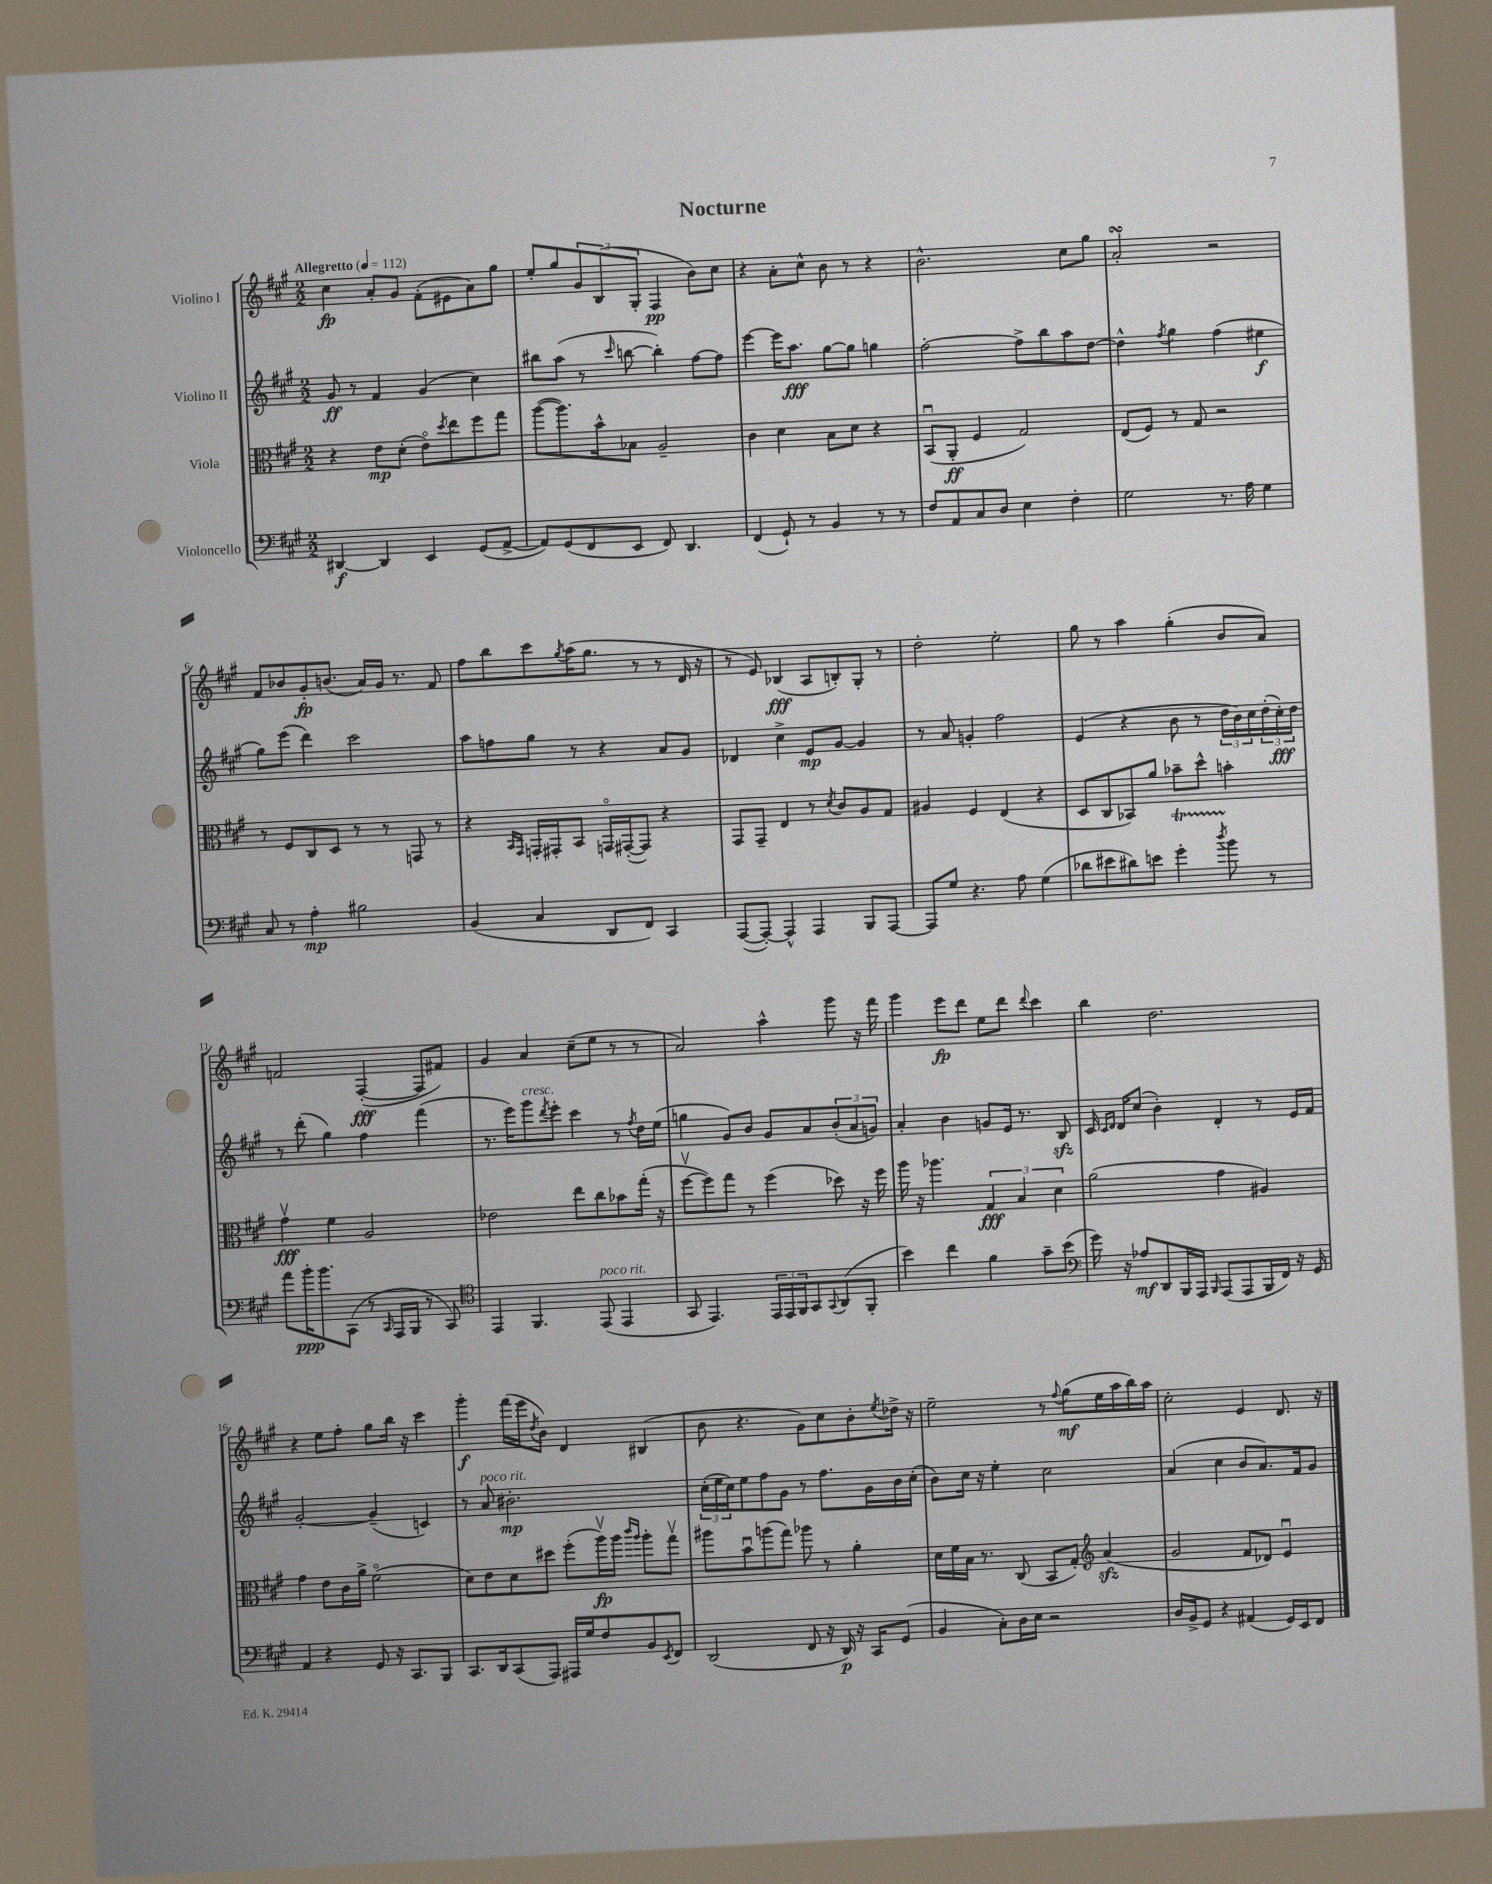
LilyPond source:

\header { title = "Nocturne" }
<<
\new StaffGroup <<
\new Staff = "s0" \with { instrumentName = "Violino I" } {
    \clef treble \key a \major \numericTimeSignature \time 2/2 \tempo "Allegretto" 4 = 112
    cis''4\fp a'8-. gis'8 fis'8-.( eis'8 a'8) gis''8 |
    e''8-. gis''8 \tuplet 3/2 { gis'8 b8( gis8-. } fis4\pp b'8) cis''8 |
    r4 a'8-. cis''8-^ b'8 r8 r4 |
    b'2.-^ cis''8 gis''8 |
    a'2-.\turn r2 |
    fis'8 bes'8 gis'8-.\fp b'8.( a'16) gis'16 r8. fis'8 |
    fis''8 b''8 cis'''8 \acciaccatura { gis''8 } a''16( gis''8. r8 r8 d'16 r16 |
    r8 e'8) bes4\fff( a8 b8-.) gis8-. r8 |
    d''2-. e''2-. |
    gis''8 r8 a''4 gis''4-.( b'8 a'8) |
    f'2 fis4~-.\fff( fis8 fis'8) |
    gis'4 a'4 cis''8--( e''8 r8 r8 |
    a'2) a''4-^ gis'''8 r16 fis'''16 |
    gis'''4 e'''8\fp d'''8 e''8 d'''8 \appoggiatura { d'''8 } cis'''4 |
    b''4 d''2. |
    r4 e''8 fis''8-. gis''8 b''16 r16 cis'''4 |
    gis'''4-.\f fis'''16( e'''16 \acciaccatura { d''8 } b'8) d'4 bis4( |
    b'8 r4. gis'8) cis''8 b'8-. \acciaccatura { e''8 } des''16-> r16 |
    e''2-- r8 \appoggiatura { fis''8 } gis''8\mf( e''16 a''16 b''16) a''16 |
    cis''2-. e'4 d'8. r16 \bar "|." |
}
\new Staff = "s1" \with { instrumentName = "Violino II" } {
    \clef treble \key a \major \numericTimeSignature \time 2/2
    gis'8\ff r8 fis'4 gis'4( cis''4) |
    bis''8 a''8( r8 \grace { cis'''16 } b''8~ b''4-.) fis''8~ fis''8 |
    e'''4~ e'''16 a''8.\fff gis''8~ gis''8 g''4 |
    fis''2~-. fis''8-> b''8 a''8 d''8~ |
    d''4-^ \acciaccatura { fis''8 } gis''4 fis''4( eis''4\f |
    gis''8) e'''8( d'''4) cis'''2 |
    a''8 f''8 gis''8 r8 r4 a'8 gis'8 |
    des'4 cis''4-> e'8\mp gis'8~ gis'4 |
    r8 a'8 g'4-. fis''2 |
    e'4( r4 b'8 r8 \tuplet 3/2 { d''16 b'16) cis''16 } \tuplet 3/2 { d''16-.( cis''16-.\fff) d''16 } |
    r8 d'''8-.( gis''4) fis''4 fis'''4( |
    r8. e'''16) gis'''8^\markup { \italic "cresc." } \acciaccatura { d'''8 } e'''8-. cis'''4 r8 \acciaccatura { fis''8 } d''16 e''16( |
    g''4 gis'8) b'8 gis'8 a'8 \tuplet 3/2 { b'8-.( a'8 g'8) } |
    a'4-. b'4 g'8 e'16 r8. b8\sfz |
    cis'16 \grace { cis'16 d'16 } d'16 cis''8( b'4-.) d'4-. r8 e'16 fis'16 |
    gis'2~-. gis'4--( c'4) |
    r8 a'8^\markup { \italic "poco rit." } bis'2.-.\mp |
    \tuplet 3/2 { cis''16-.( e''16 cis''16) } e''8 fis''8 gis'8 r8 fis''8. gis'16 b'16 cis''16-.( |
    b'8) cis''16 r16 e''4-. cis''2 |
    a'4( cis''4 b'8 a'8.) fis'16 gis'8 \bar "|." |
}
\new Staff = "s2" \with { instrumentName = "Viola" } {
    \clef alto \key a \major \numericTimeSignature \time 2/2
    r4 e'8\mp d'8-.( e'8\flageolet) \acciaccatura { d''8 } e''8 fis''8 gis''8 |
    a''8~( a''8.) b'16-^ bes8 a2-- |
    cis'4 d'4 b8 d'8 r4 |
    b,8\downbow( a,8-.\ff fis4 gis2) |
    e8( fis8) r8 gis8 r2 |
    r8 fis8 cis8 d8 r8 r8 g,8 r8 |
    r4 \grace { b,16 gis,16 } g,16-. gis,16-. b,8 g,16\flageolet gis,16~-.( gis,8) r4 |
    gis,8 gis,8-- e4 r8 \acciaccatura { d'8 } cis'8 a8 gis8 |
    ais4 fis4 e4( r4 |
    d8 cis8 bes,8) a'8 bes'8-- d''8-^ b'4-. |
    gis'4\upbow\fff fis'4 a2 |
    ees'2 e''8 cis''8 bes'8 gis''16-.( r16 |
    fis''8~\upbow fis''8) gis''8 r8 fis''4( des''8) r16 fis''16 |
    a''16 r16 aes''4. \tuplet 3/2 { gis4\fff b4 d'4 } |
    a'2( gis'4 ais4) |
    gis'4 e'8 cis'16 a'16-> fis'2\flageolet( |
    d'8) e'8 d'8 dis''8 fis''8-.( a''16\upbow\fp) a''16 \grace { cis'''16 a''16 } a''8-. gis''8\upbow |
    ais''8 b'8\downbow a''8( gis''8) aes''8 r8 a'4-. |
    d'16 fis'16 b16 r8. cis8( b,8 gis8-.) \clef treble a'4\sfz( |
    gis'2 fis'8 des'8) e'4\downbow \bar "|." |
}
\new Staff = "s3" \with { instrumentName = "Violoncello" } {
    \clef bass \key a \major \numericTimeSignature \time 2/2
    dis,4~\f dis,4 e,4 gis,8( a,8~-> |
    a,8) gis,8( fis,8 e,8 fis,8) d,4. |
    fis,4( gis,8-!) r8 b,4 r8 r8 |
    fis8 a,8 cis8 d8 e4 fis4-. |
    gis2 r8. a16 gis4 |
    cis8 r8 a4-.\mp bis2 |
    b,4( cis4 d,8 fis,8) cis,4 |
    a,,8~( a,,8~-.) a,,4-^ a,,4 b,,8 a,,8~ |
    a,,8 gis8 r4. a8 gis4( |
    des'8 eis'8 dis'8) e'8 gis'4-.\startTrillSpan \acciaccatura { d''8 } b'8\stopTrillSpan r8 |
    a'8 b'16-.\ppp b'8. cis,8( r8 \grace { cis,16 } a,,16 b,,16 r8 cis,8) |
    \clef tenor e,4 fis,4. e,8^\markup { \italic "poco rit." }( e,4 |
    gis,8 e,4.) \tuplet 3/2 { e,16 e,16 fis,16 } gis,8 \appoggiatura { gis,8 } a,8( fis,8-. |
    b'4) cis''4 fis'4 gis'8-- b'8( |
    \clef bass gis'16) r16 aes8\mf d,8 b,,16 a,,16 \grace { b,,16 } a,,8( a,,8 b,,16 fis,16) r16 gis,16 |
    a,4 r4 gis,8 r16 cis,8. b,,8 |
    cis,8. d,16 cis,8( a,,8) ais,,16 gis16 fis8 b,8 \acciaccatura { e,8 } fis,8 |
    d,2( fis,8 r16 d,16\p) r16 cis,16 gis,8( |
    b,4 cis8-.) d16 e16 r2 |
    d16 b,16-> gis,8 r4 ais,4( gis,16) e,16 fis,8 \bar "|." |
}
>>
>>
